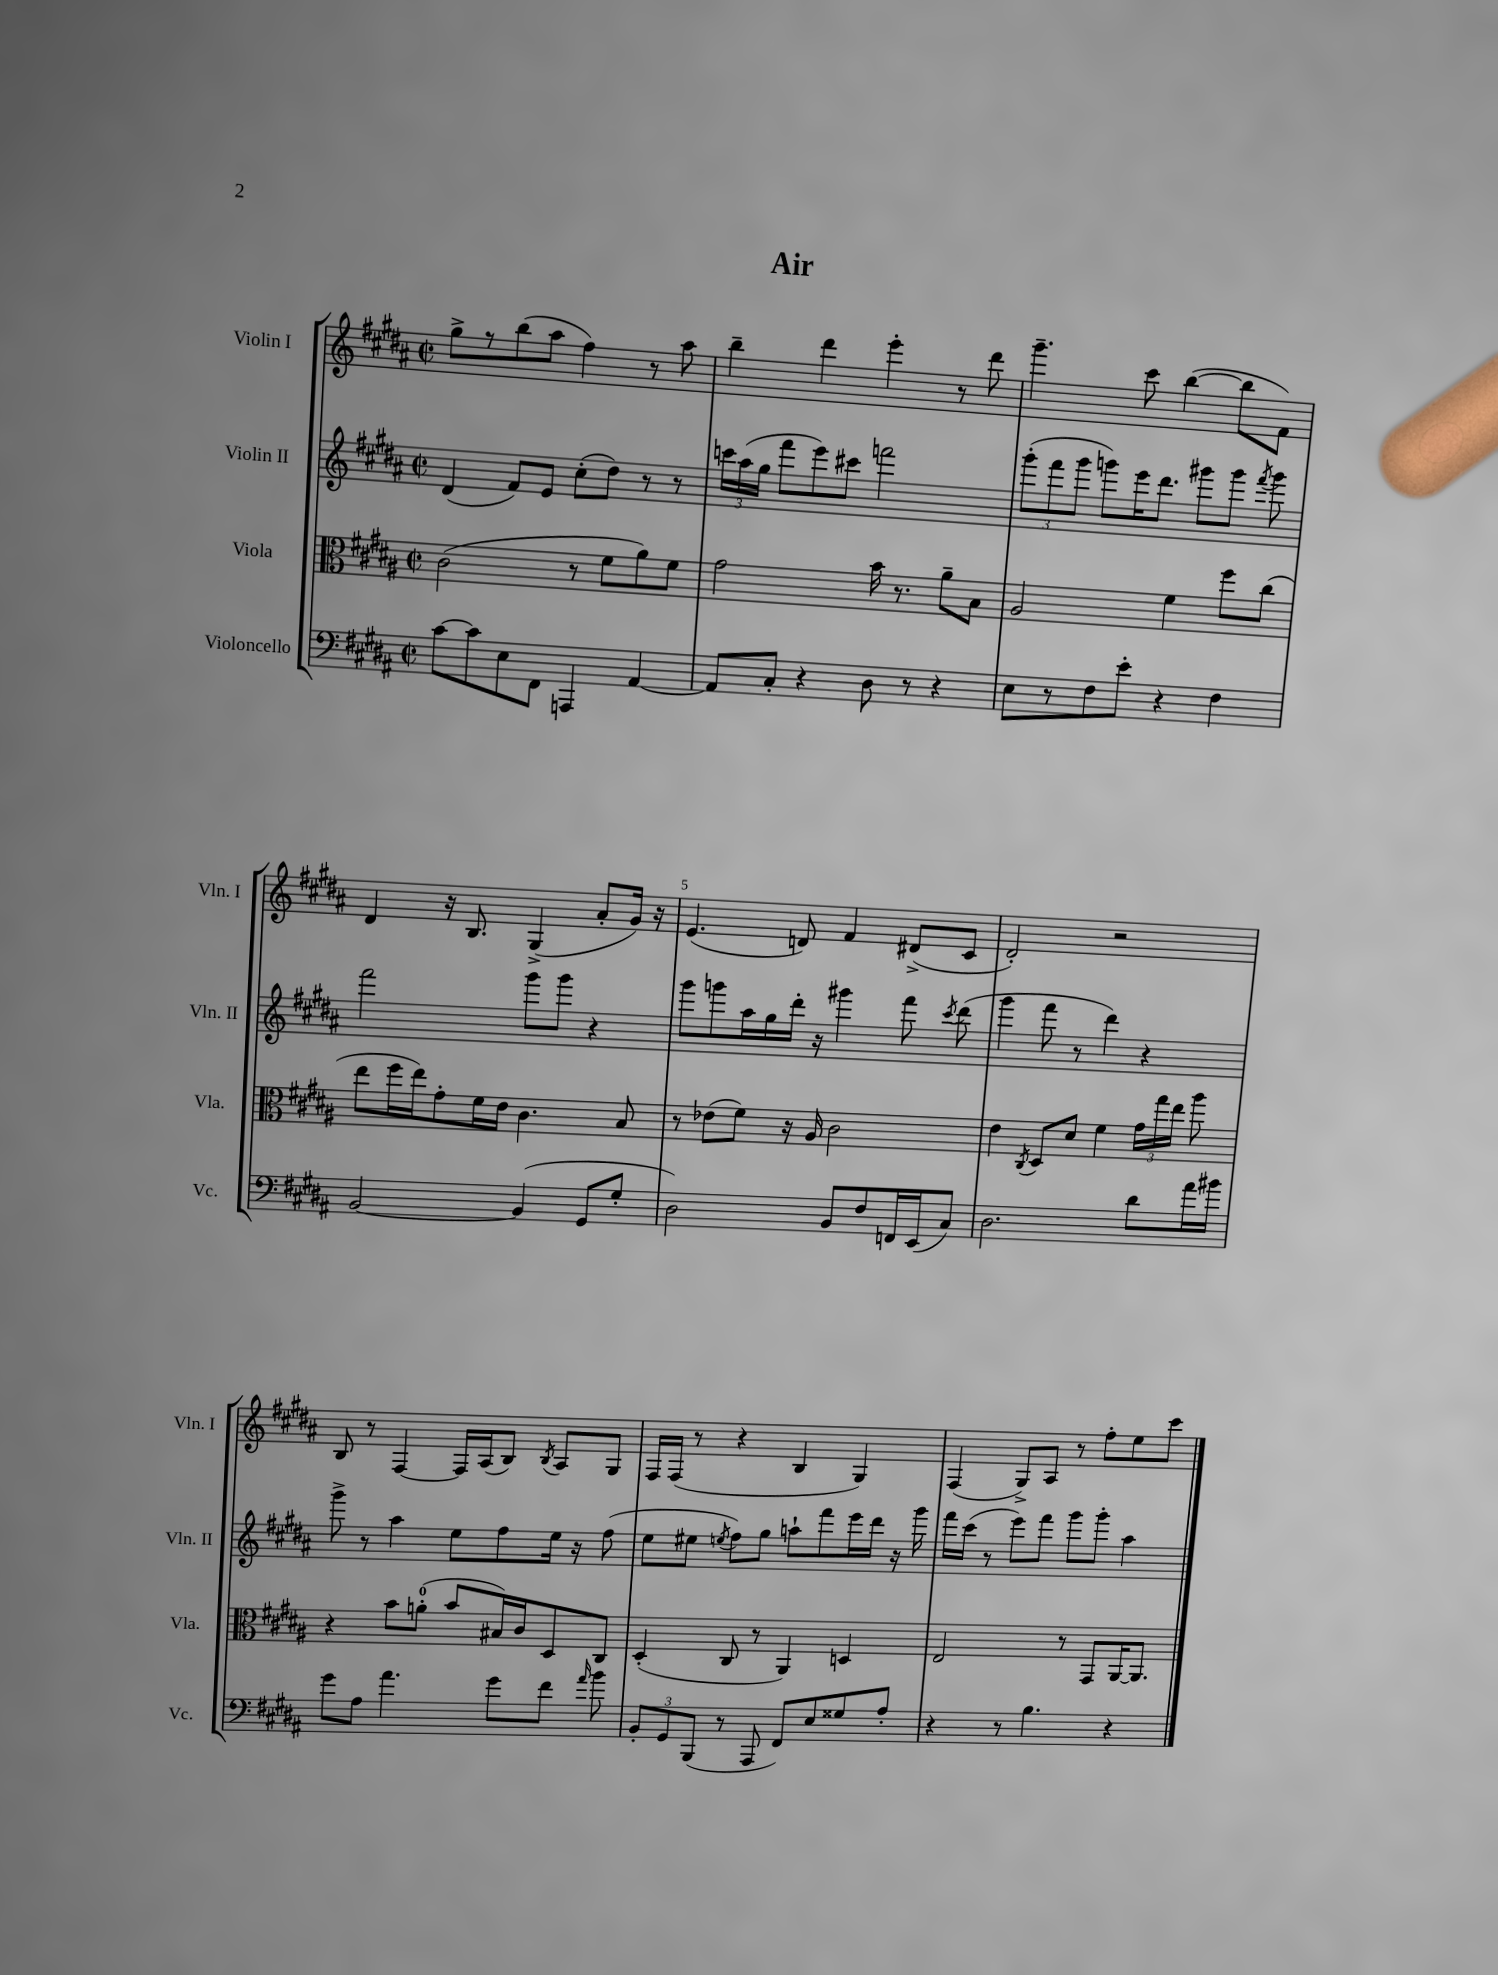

**kern	**kern	**kern	**kern
*part4	*part3	*part2	*part1
*staff4	*staff3	*staff2	*staff1
*I"Violoncello	*I"Viola	*I"Violin II	*I"Violin I
*I'Vc.	*I'Vla.	*I'Vln. II	*I'Vln. I
*clefF4	*clefC3	*clefG2	*clefG2
*k[f#c#g#d#a#]	*k[f#c#g#d#a#]	*k[f#c#g#d#a#]	*k[f#c#g#d#a#]
*M2/2	*M2/2	*M2/2	*M2/2
*met(c|)	*met(c|)	*met(c|)	*met(c|)
=1	=1	=1	=1
[8c#\L	(2c#\	(4d#/	8gg#^\L
8c#\]	.	.	8r
8E\	.	8f#/L)	(8bb\
8FF#\J	.	8e/J	8aa#\J
4AAAn/	8r	(8cc#'\L	4ff#\)
.	8f#\L	8dd#\J)	.
[4AA#/	8a#\)	8r	8r
.	8f#\J	8r	8aa#\
=2	=2	=2	=2
8AA#/L]	2g#\	24cccn\LL	4bb~\
.	.	(24aa#\	.
.	.	24gg#\JJ	.
8C#'/J	.	8fff#\L	.
4r	.	8eee\)	4ddd#\
.	.	8ccc#X\J	.
8D#\	16b\	2fffn\	4eee'\
.	8.r	.	.
8r	.	.	.
4r	8a#~\L	.	8r
.	8B\J	.	8ddd#\
=3	=3	=3	=3
8E\L	2A#/	(12ggg#'\L	4.ggg#~\
.	.	12fff#\	.
8r	.	.	.
.	.	12ggg#\J	.
8F#\	.	8gggn\L)	.
8e'\J	.	16eee\K	8ccc#\
.	.	8.ddd#\J	.
4r	4f#\	.	([4bb\
.	.	8ggg#X\L	.
4F#\	8ff#\L	8ggg#\J	8bb\L]
.	.	8qfff#/	.
.	(8cc#\J	8ggg#\	8f#\J)
!!LO:LB:g=z
=4	=4	=4	=4
[2BB/	8ee\L	2fff#\	4d#/
.	16ff#\L	.	.
.	16ee\J)	.	.
.	8g#'\	.	16r
.	.	.	8.B/
.	16f#\L	.	.
.	16e\JJ	.	.
(4BB/]	4.c#\	8ggg#\L	(4G#^/
.	.	8ggg#\J	.
8GG#/L	.	4r	8a#'/L
8G#'/J	8B/	.	16g#/Jk)
.	.	.	16r
=5	=5	=5	=5
2D#\)	8r	8ggg#\L	(4.e/
.	(8e-X\L	8gggn\	.
.	8f#\J)	16aa#\L	.
.	.	16gg#\	.
.	16r	16ddd#'\JJ	8dn/)
.	16A#/	16r	.
8BB/L	2c#\	4ggg#X\	4f#/
8F#/	.	.	.
16FFn/L	.	8fff#\	(8d#X^/L
(16EE/J	.	.	.
.	.	8qccc#/	.
8C#/J)	.	(8ddd#\	8c#/J
=6	=6	=6	=6
2.D#\	4e\	4ggg#\	2d#'/)
.	8qC#/	.	.
.	8D#/L	8fff#\	.
.	8d#/J	8r	.
.	4f#\	4ddd#\)	2r
8d#\L	24g#\LL	4r	.
.	24gg#\	.	.
.	24ee\JJ	.	.
16a#\L	8aa#\	.	.
16b#X\JJ	.	.	.
!!LO:LB:g=z
=7	=7	=7	=7
8g#\L	4r	8ggg#^\	8B/
8A#\J	.	8r	8r
4.a#\	8b\L	4aa#\	[4F#/
.	(8an'\J	.	.
.	8b/L	8ee\L	16F#/LL]
.	.	.	(16A#/J
8g#\L	16B#X/L)	8ff#\	8B/J)
.	16c#/J	.	.
.	.	.	8qB/
8f#\J	8D#/	16ee\Jk	8A#/L
.	.	16r	.
16qqa#/	.	.	.
8b\	8C#/J	(8ff#\	8G#/J
=8	=8	=8	=8
12BB'/L	(4D#'/	8ee\L	16F#/LL
.	.	.	(16F#/JJ
12GG#/	.	.	.
.	.	8ee#X\J	8r
(12BBB/J	.	.	.
.	.	8qeen/	.
8r	8C#/	8ff#\L)	4r
8AAA#/	8r	8gg#\J	.
8FF#/L)	4AA#/)	8aan`\L	4B/
8E/	.	8fff#\	.
8G##X/	4Dn/	16eee\L	4G#/)
.	.	16ddd#\JJ	.
8A#'/J	.	16r	.
.	.	16ggg#\	.
=9	=9	=9	=9
4r	2E/	16fff#\LL	(4F#/
.	.	(16ccc#\JJ	.
.	.	8r	.
8r	.	8eee\L)	8G#^/L)
4.B\	.	8fff#\J	8A#/J
.	8r	8ggg#\L	8r
.	8GG#/L	8ggg#'\J	8ff#'\L
4r	[16AA#/K	4aa#\	8ee\
.	8.AA#/J]	.	.
.	.	.	8ccc#\J
==	==	==	==
*-	*-	*-	*-
